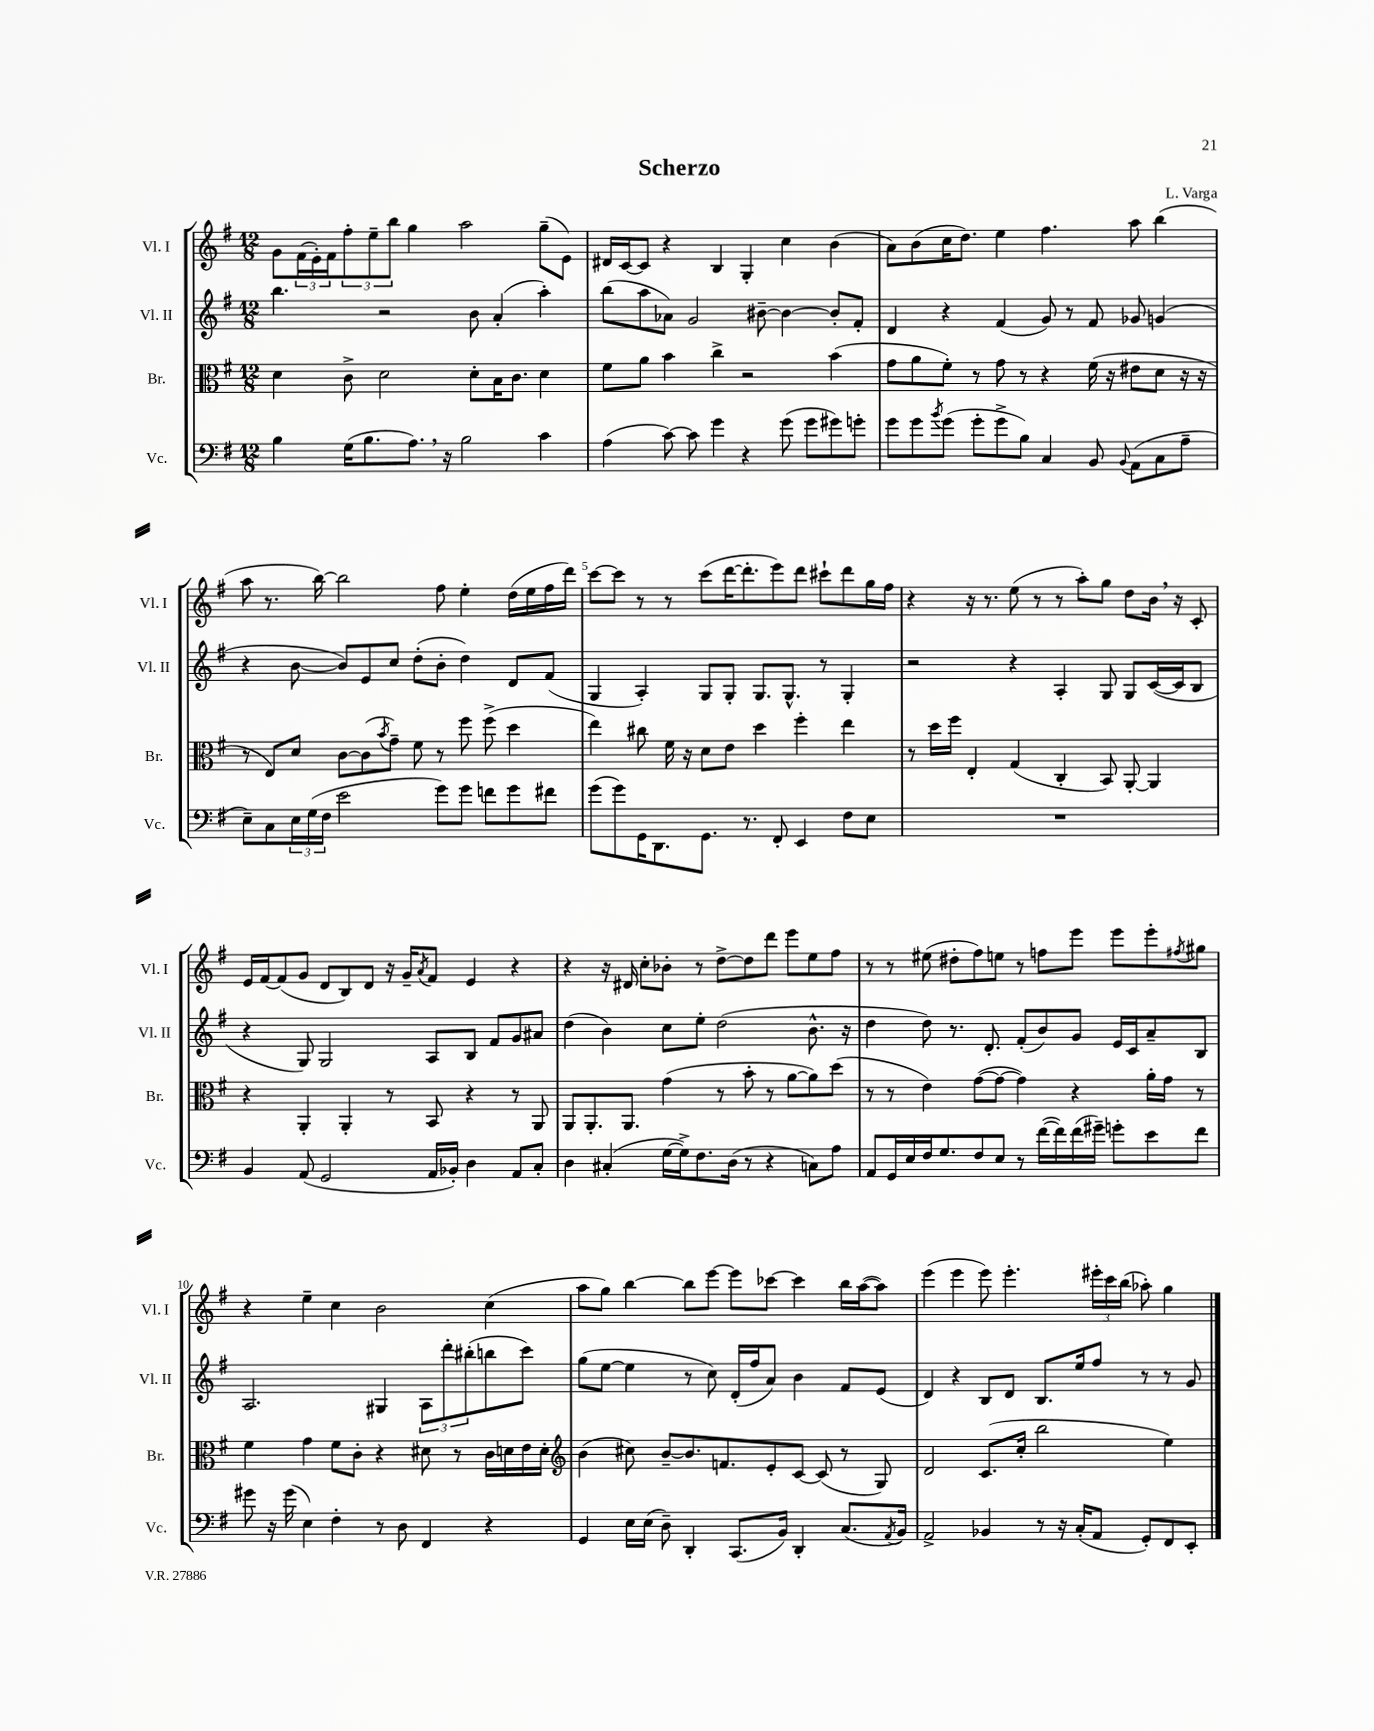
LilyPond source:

\header { title = "Scherzo" composer = "L. Varga" }
<<
\new StaffGroup <<
\new Staff = "s0" \with { instrumentName = "Vl. I" shortInstrumentName = "Vl. I" } {
    \clef treble \key g \major \numericTimeSignature \time 12/8
    g'8 \tuplet 3/2 { fis'16( e'16-.) fis'16 } \tuplet 3/2 { fis''8-. e''8-- b''8 } g''4 a''2 g''8--( e'8) |
    dis'16 c'16~ c'8 r4 b4 g4-. c''4 b'4( |
    a'8) b'8( c''16 d''8.) e''4 fis''4. a''8 b''4( |
    a''8 r8. b''16~) b''2 fis''8 e''4-. d''16( e''16 fis''16 d'''16) |
    c'''8~ c'''8 r8 r8 c'''8( d'''16~ d'''8.-. e'''8) d'''8 cis'''8-! d'''8 g''16 fis''16 |
    r4 r16 r8. e''8( r8 r8 a''8-.) g''8 d''8 b'16 \breathe r16 c'8-. |
    e'16 fis'16~ fis'8( g'8 d'8 b8) d'8 r16 g'16-- \acciaccatura { a'8 } fis'8 e'4 r4 |
    r4 r16 dis'16 c''8-. bes'8-. r8 d''8~-> d''8 d'''8 e'''8 e''8 fis''8 |
    r8 r8 eis''8( dis''8-. fis''8) e''8 r8 f''8 e'''8 e'''8 e'''8-. \acciaccatura { fis''8 } gis''8 |
    r4 e''4-- c''4 b'2 c''4( |
    a''8 g''8) b''4~ b''8 e'''8~ e'''8 ces'''8~ ces'''4 b''16 a''16~( a''8) |
    e'''4( e'''4 e'''8) e'''4.-. \tuplet 3/2 { eis'''16-. c'''16 b''16( } aes''8-.) g''4 \bar "|." |
}
\new Staff = "s1" \with { instrumentName = "Vl. II" shortInstrumentName = "Vl. II" } {
    \clef treble \key g \major \numericTimeSignature \time 12/8
    b''4. r2 b'8 a'4-.( a''4-.) |
    b''8( a''8 aes'8) g'2 bis'8~-- bis'4~ bis'8-. fis'8-. |
    d'4 r4 fis'4( g'8) r8 fis'8 ges'8 g'4( |
    r4 b'8~ b'8) e'8 c''8 d''8-.( b'8-. d''4) d'8 fis'8( |
    g4 a4-.) g8 g8-. g8. g8.-^ r8 g4-. |
    r2 r4 a4-. g8 g8 c'16~( c'16 b8 |
    r4 g8) g2 a8 b8 fis'8 g'8 ais'8 |
    d''4( b'4) c''8 e''8-. d''2( b'8.-^ r16 |
    d''4 d''8) r8. d'8.-. fis'8-.( b'8) g'8 e'16 c'16 a'8-- b8 |
    a2. gis4 \tuplet 3/2 { a8 d'''8-. bis''8-.( } b''8 c'''8) |
    g''8( e''8~ e''4 r8 c''8) d'16-.( fis''16 a'8) b'4 fis'8 e'8( |
    d'4) r4 b8 d'8 b8. e''16 fis''8 r8 r8 g'8 \bar "|." |
}
\new Staff = "s2" \with { instrumentName = "Br." shortInstrumentName = "Br." } {
    \clef alto \key g \major \numericTimeSignature \time 12/8
    d'4 c'8-> d'2 d'8-. b16 c'8. d'4 |
    fis'8 a'8 b'4 c''4-> r2 b'4( |
    g'8 a'8 fis'8-.) r8 g'8 r8 r4 fis'16( r16 eis'8 d'8 r16 r16 |
    r8 e8) d'8 c'8~ c'8( \acciaccatura { b'8 } g'8--) fis'8 r8 fis''8 fis''8->( d''4 |
    e''4) cis''8 fis'16 r16 d'8 e'8 d''4 fis''4-. e''4 |
    r8 d''16 fis''16 e4-. g4( c4-. b,8) a,8~-. a,4 |
    r4 a,4-. a,4-. r8 b,8 r4 r8 a,8 |
    a,8 a,8.-. a,8. g'4( r8 b'8-. r8 a'8~ a'8) d''8( |
    r8 r8 e'4) g'8~( g'8~ g'4) r4 a'16-. g'16 r8 |
    fis'4 g'4 fis'8 c'8-. r4 dis'8 r8 c'16 d'16 e'16 d'16-. |
    \clef treble b'4( cis''8) b'8~-- b'8. f'8. e'8-. c'8~ c'8( r8 g8) |
    d'2 c'8.( c''16-. b''2 e''4) \bar "|." |
}
\new Staff = "s3" \with { instrumentName = "Vc." shortInstrumentName = "Vc." } {
    \clef bass \key g \major \numericTimeSignature \time 12/8
    b4 g16( b8. a8.) \breathe r16 b2 c'4 |
    a4( c'8~) c'8 g'4 r4 g'8( g'8 gis'8) g'8-. |
    g'8 g'8 \acciaccatura { b'8 } g'8( g'8-. g'8-> b8) c4 b,8 \appoggiatura { b,8 } a,8( c8 a8-- |
    e8--) c8 \tuplet 3/2 { e16 g16( fis16 } e'2 g'8) g'8 f'8 g'8 fis'8 |
    g'8( g'8) g,16 d,8. g,8. r8. fis,8-. e,4 fis8 e8 |
    R1. |
    b,4 a,8( g,2 a,16 bes,16-.) d4 a,8 c8-. |
    d4 cis4-.( g16~ g16->) fis8. d16( r8 r4 c8) a8 |
    a,8 g,16 e16 fis16 g8. fis8 e8 r8 fis'16~( fis'16) fis'16( gis'16--) g'8-. e'8 fis'8 |
    gis'8 r16 gis'16( e4) fis4-. r8 d8 fis,4 r4 |
    g,4 e16 e16( d8--) d,4-. c,8.( b,16) d,4-. c8.( \acciaccatura { a,8 } b,16) |
    a,2-> bes,4 r8 r16 c16-.( a,8 g,8-.) fis,8 e,8-. \bar "|." |
}
>>
>>
\layout { \context { \Score \override BarNumber.break-visibility = ##(#f #t #t) barNumberVisibility = #(every-nth-bar-number-visible 5) } }
